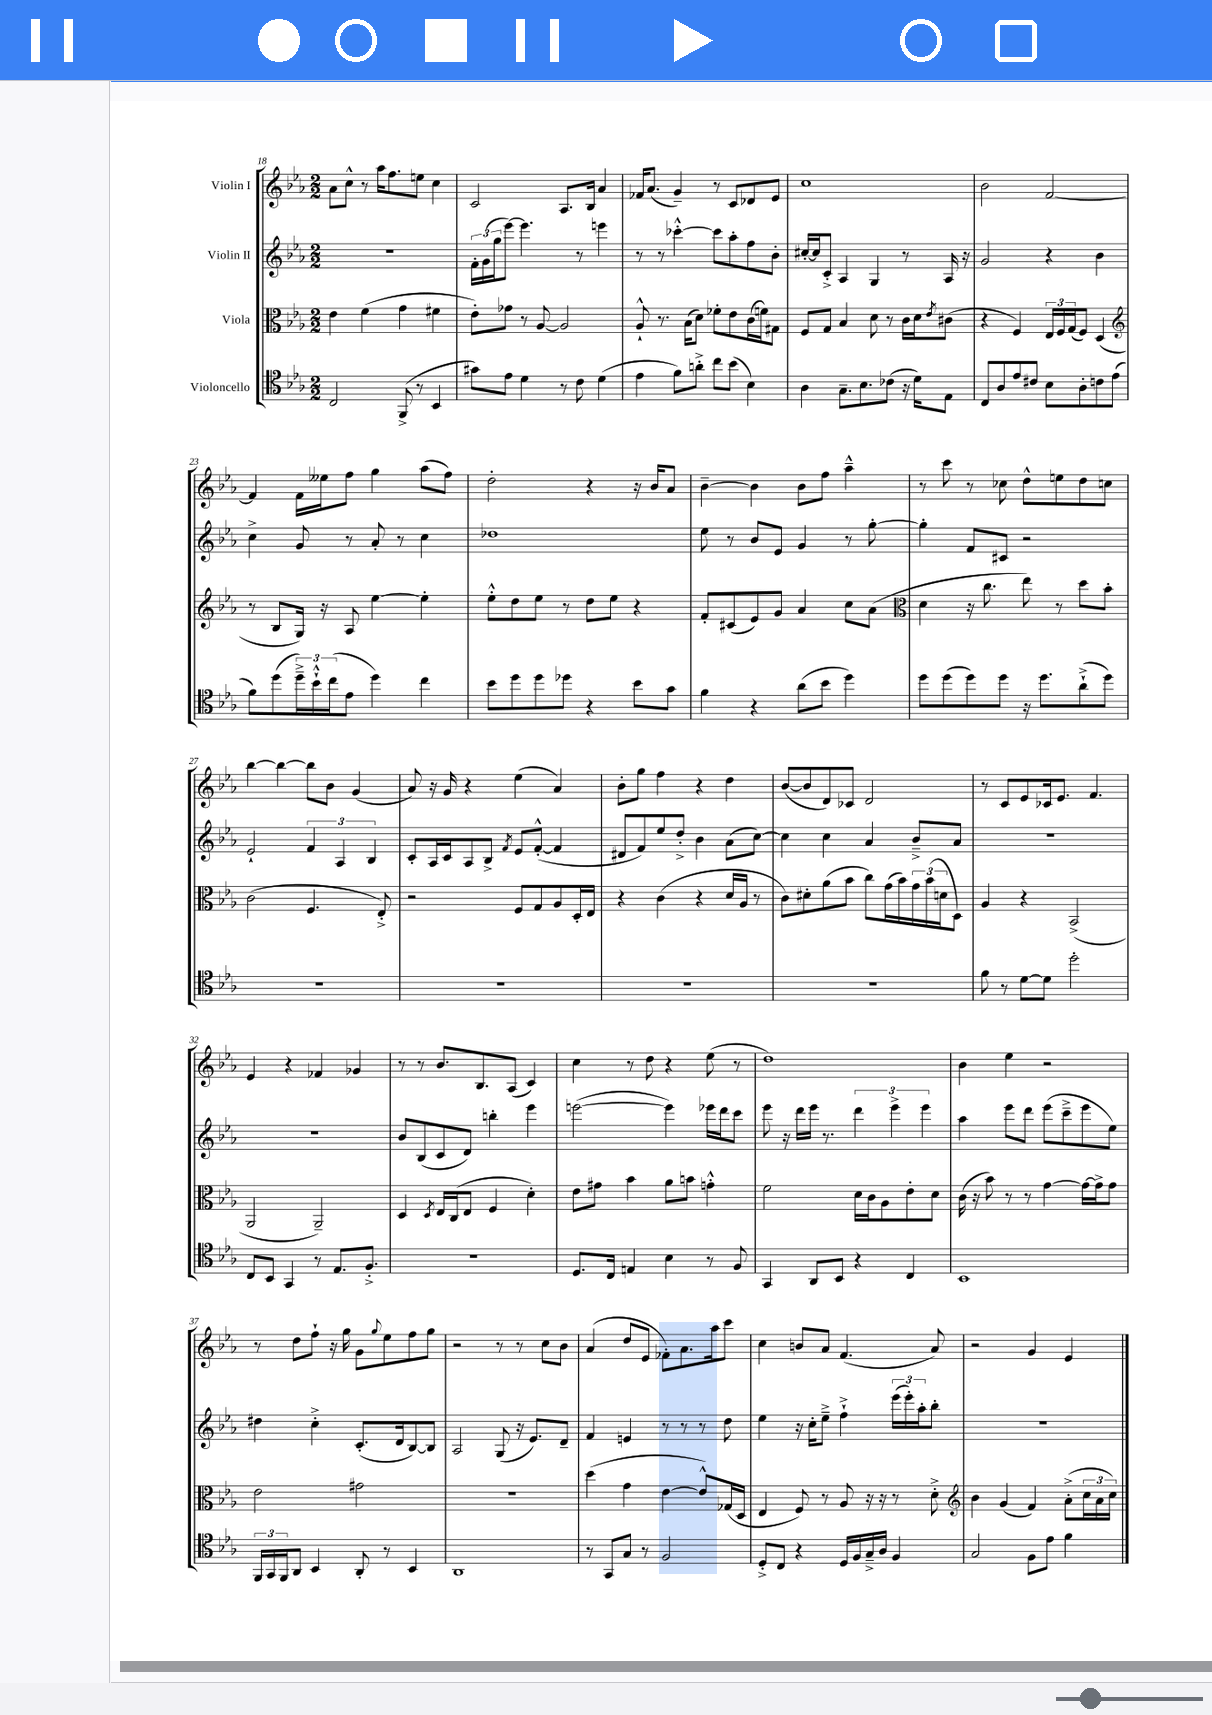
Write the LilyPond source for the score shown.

<<
\new StaffGroup <<
\new Staff = "s0" \with { instrumentName = "Violin I" } {
    \clef treble \key ees \major \numericTimeSignature \time 2/2
    aes'8 c''8-^ r8 aes''16 f''8. e''8 c''4 |
    c'2 aes8. bes16 aes'4 |
    fes'16 aes'8.( g'4--) r8 c'8 des'8 ees'8 |
    c''1 |
    bes'2 f'2~ |
    f'4 f'16 eeses''16 f''8 g''4 aes''8( f''8) |
    d''2-. r4 r16 bes'16 aes'8 |
    bes'4~-- bes'4 bes'8 f''8 aes''4---^ |
    r8 c'''8 r8 ces''8 d''8-^ e''8 d''8 c''8 |
    bes''4~ bes''4~ bes''8 bes'8 g'4( |
    aes'8) r16 g'16 r4 ees''4( aes'4) |
    bes'8-. g''8 f''4 r4 d''4 |
    bes'8~( bes'8 d'8) ces'8 d'2 |
    r8 c'8 ees'8 ces'16 ees'8. f'4. |
    ees'4 r4 fes'4 ges'4 |
    r8 r8 bes'8. bes8. aes8( c'4) |
    c''4 r8 d''8 r4 ees''8( r8 |
    d''1) |
    bes'4 ees''4 r2 |
    r8 d''8 f''8-! r16 g''16 g'8 \appoggiatura { g''8 } ees''8 f''8 g''8 |
    r2 r8 r8 c''8 bes'8 |
    aes'4( d''8 ees'8 fes'8-.) aes'8. aes''16 c'''8 |
    c''4 b'8 aes'8 f'4.( aes'8) |
    r2 g'4 ees'4 \bar "|." |
}
\new Staff = "s1" \with { instrumentName = "Violin II" } {
    \clef treble \key ees \major \numericTimeSignature \time 2/2
    r1 |
    \tuplet 3/2 { f'16-. g'16( g''16 } ees'''8~) ees'''4. r8 e'''4 |
    r8 r8 ces'''4~-.-^ ces'''8 aes''8-. f''8 bes'8-. |
    cis''16~-. cis''16 c'8-.-> aes4 g4 r8 aes16 r16 |
    g'2 r4 bes'4 |
    c''4-> g'8 r8 aes'8-. r8 c''4 |
    des''1 |
    ees''8 r8 bes'8 ees'8 g'4 r8 g''8~-. |
    g''4-. f'8 cis'8 r2 |
    ees'2-! \tuplet 3/2 { f'4 aes4 bes4 } |
    c'8-. aes16 c'16 aes8 bes8-> \acciaccatura { f'8 } ees'8 f'8~-.-^( f'4 |
    dis'8 f'8) ees''8 d''8-.-> bes'4 aes'8( c''8~) |
    c''4 c''4 aes'4 bes'8---> aes'8 |
    R1 |
    R1 |
    bes'8 bes8( c'8 d'8) b''4-. ees'''4 |
    e'''2~( e'''4) ees'''16 d'''16 c'''8 |
    ees'''8 r16 d'''16 ees'''16 r8. \tuplet 3/2 { d'''4 ees'''4-> ees'''4 } |
    aes''4 ees'''8 d'''8 ees'''8( c'''8---> ees'''8 ees''8) |
    dis''4 c''4-.-> c'8.-.( d'16 bes8~) bes8 |
    aes2 g8( r16 ees'8.) d'8-- |
    f'4 e'4 r8 r8 r8 d''8 |
    ees''4 r16 c''16-. ees''8---> f''4-!-> \tuplet 3/2 { ees'''16( ees'''16-.) aes''16-. } bes''8-. |
    R1 \bar "|." |
}
\new Staff = "s2" \with { instrumentName = "Viola" } {
    \clef alto \key ees \major \numericTimeSignature \time 2/2
    ees'4 f'4( g'4 fis'4 |
    ees'8-.) ges'8 r8 aes8~ aes2 |
    aes8-!-^ r8. bes16( d'8) fes'8-. ees'8 c'16( f'16) gis8 |
    f8 g8 bes4 d'8 r8 c'16 d'16 \acciaccatura { ees'8 } cis'8( |
    r4 f4) \tuplet 3/2 { ees16 f16 g16( } f8) d4( |
    \clef treble r8 bes8 g16) r16 aes8 ees''4~ ees''4-. |
    ees''8-.-^ d''8 ees''8 r8 d''8 ees''8 r4 |
    f'8-. cis'8( ees'8) g'8 aes'4 c''8 aes'8( |
    \clef alto d'4 r16 c''8. ees''8) r8 d''8 bes'8-. |
    c'2( f4. ees8-.->) |
    r2 f8 g8 aes8 d16-. ees16 |
    r4 c'4( r4 d'16 aes16 r8 |
    c'8) dis'8-. aes'8( bes'8 c''8) g'16( bes'16) \tuplet 3/2 { g'16 bes'16( d'16 } d8) |
    aes4 r4 bes,2->( |
    aes,2 aes,2--) |
    d4 \acciaccatura { d8 } ees16 c16( ees8 f4 d'4-.) |
    ees'8 gis'8 bes'4 aes'8 b'8 g'4-.-^ |
    f'2 d'16 c'16 aes8 ees'8-. d'8 |
    c'16( r16 bes'8) r8 r8 g'4~ g'16~ g'16-> g'8 |
    ees'2 gis'2 |
    r1 |
    d''4( g'4 ees'4~ ees'8-^) ges16( d16 |
    ees4 f8) r8 aes8 r16 r16 r8 d'8-.-> |
    \clef treble bes'4 g'4( f'4) aes'8-.->( \tuplet 3/2 { c''16 aes'16 c''16) } \bar "|." |
}
\new Staff = "s3" \with { instrumentName = "Violoncello" } {
    \clef tenor \key ees \major \numericTimeSignature \time 2/2
    c2 f,8->( r8 bes,4 |
    gis'8) ees'8 d'4 r8 c'8 d'4( |
    ees'4 f'8) a'8-.-> c''8 bes'8( bes4) |
    aes4 g8.-- bes8. ces'8( r16 d'16) ees8 |
    c8 aes8 ees'8 cis'8 bes8 aes8-. c'8 ees'8( |
    f'8) d''8( \tuplet 3/2 { d''16--->) bes'16-!-^ c''16( } ees'8 d''4) c''4 |
    bes'8 d''8 d''8 des''8 r4 bes'8 g'8 |
    f'4 r4 aes'8( bes'8 d''4) |
    d''8 d''8( d''8) d''8 r16 d''8. aes'8-!->( d''8) |
    R1 |
    R1 |
    R1 |
    R1 |
    f'8 r8 d'8~ d'8 d''2-. |
    c8 bes,8 g,4 r8 ees8. f8.-.-> |
    R1 |
    d8. c16 e4 bes4 r8 f8 |
    g,4 aes,8 bes,8 r4 c4 |
    bes,1 |
    \tuplet 3/2 { f,16 g,16 f,16 } aes,8 bes,4 aes,8-. r8 bes,4 |
    aes,1 |
    r8 g,8 g8 r8 f2 |
    d8-.-> c8 r4 d16 f16 g16---> aes16 f4 |
    g2 f8 ees'8 f'4 \bar "|." |
}
>>
>>
